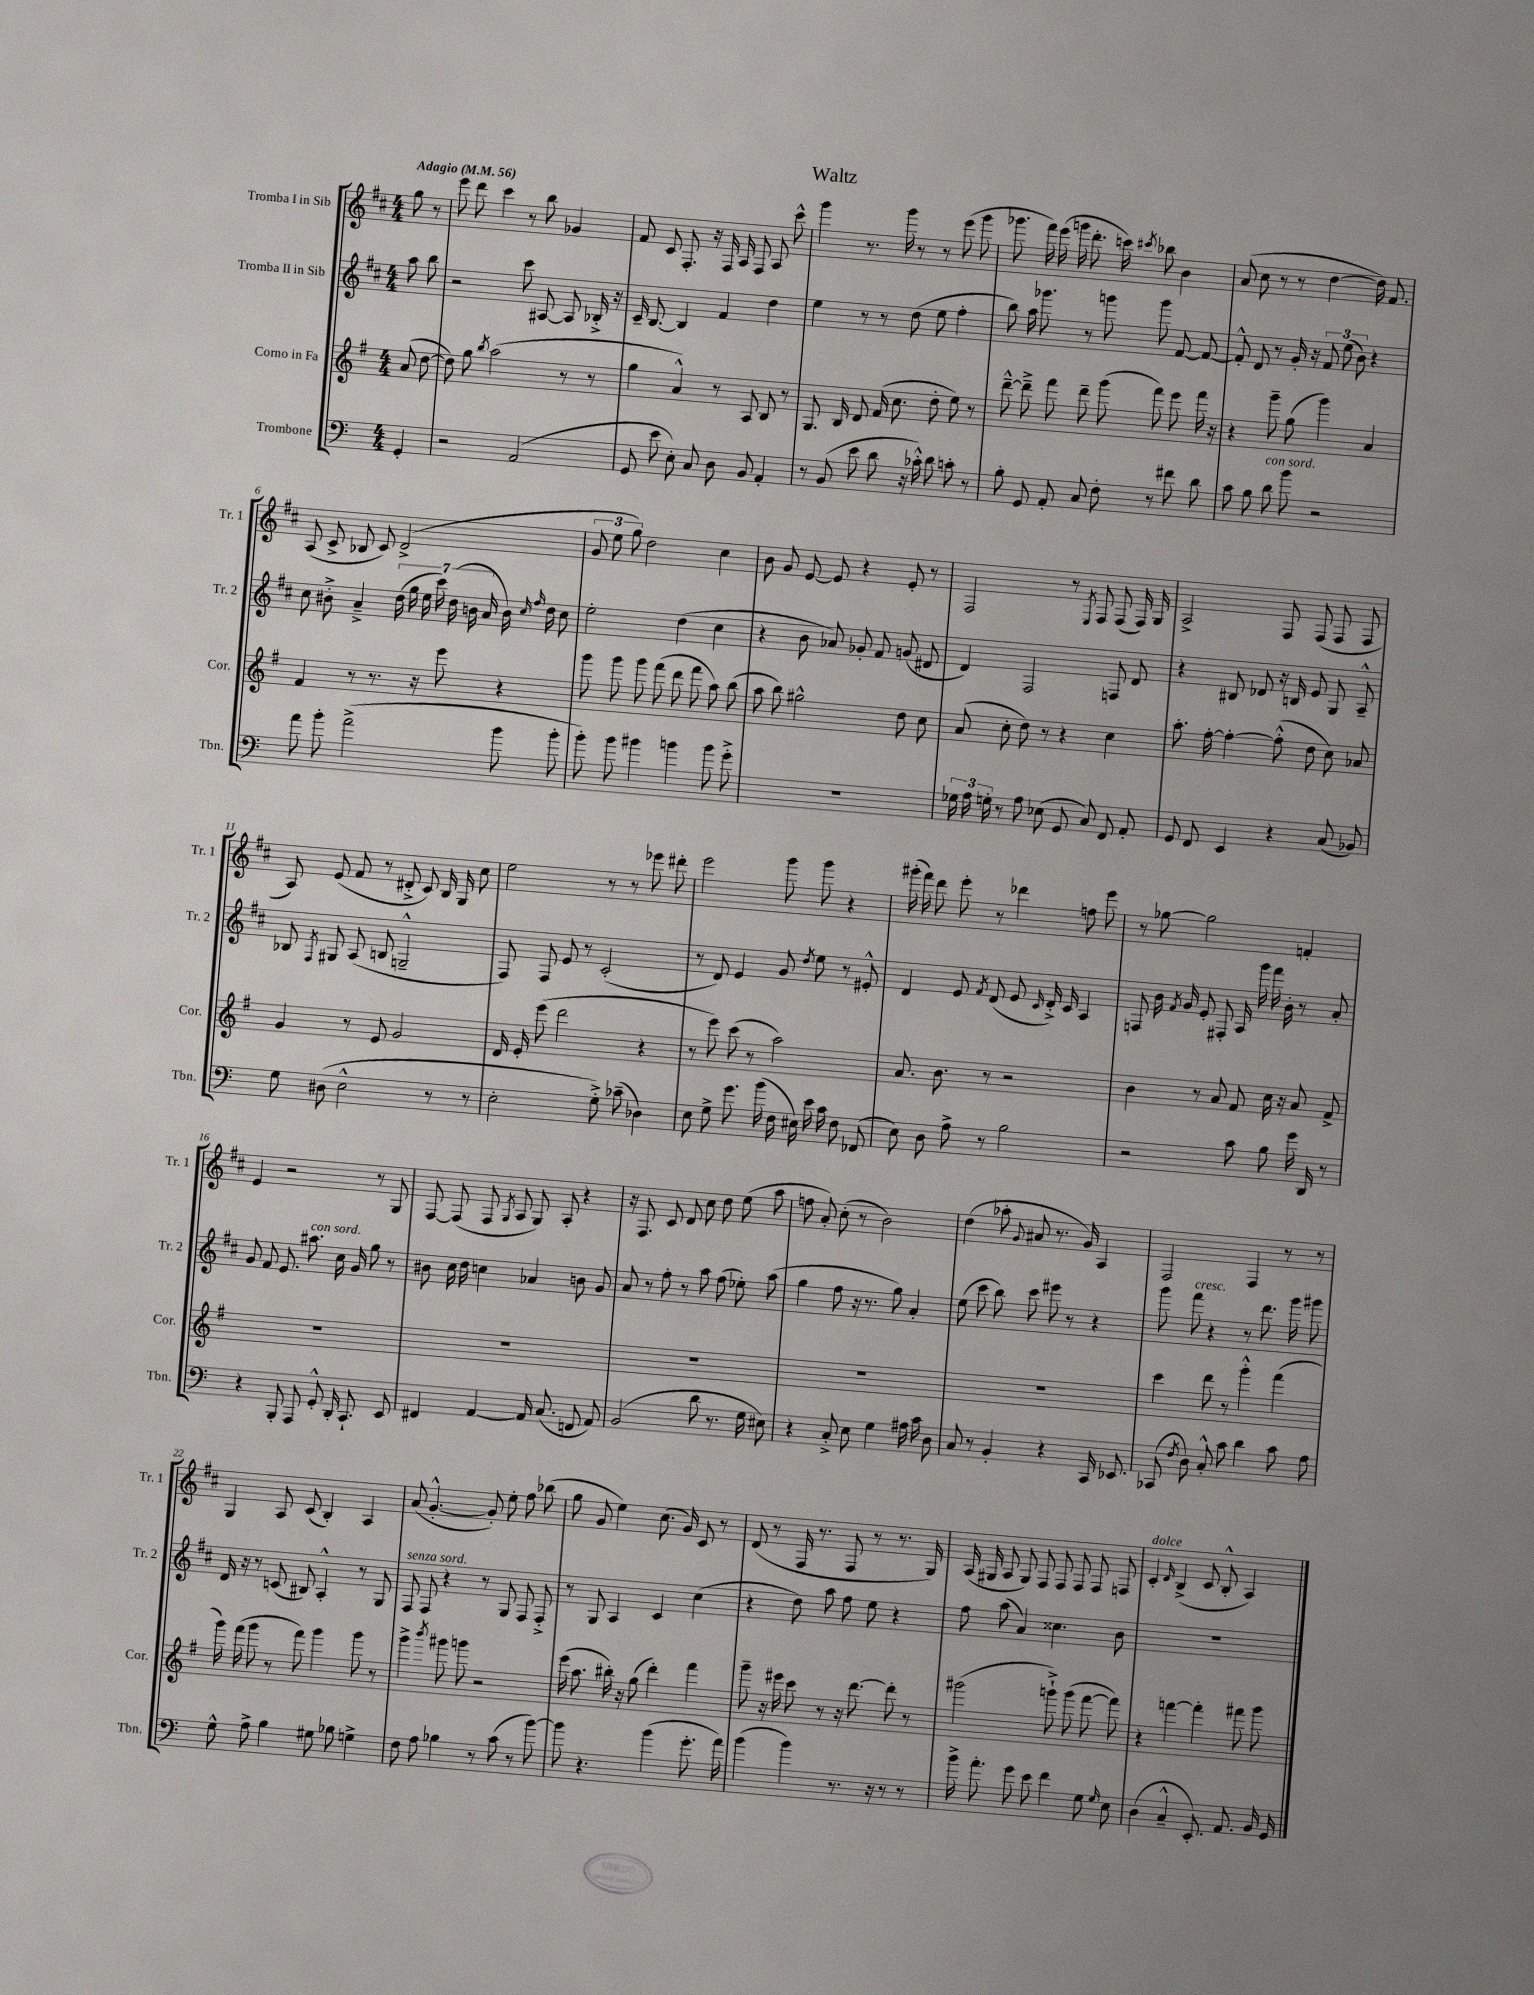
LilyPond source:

\header { title = "Waltz" }
<<
\new StaffGroup <<
\new Staff = "s0" \with { instrumentName = "Tromba I in Sib" shortInstrumentName = "Tr. 1" } {
    \clef treble \key d \major \numericTimeSignature \time 4/4 \partial 4 \tempo "Adagio" 4 = 56
    \autoBeamOff g''8 r8 |
    e'''8 d'''8 cis'''4 r8 b''8 ges'4 |
    fis'8 cis'8 fis8.-. r16 fis16 a16 fis8 a8 cis'''8-^ |
    g'''4 r8. g'''16 r8 r8 e'''8( g'''8 |
    ges'''8. fis'''16) e'''16( g'''16 d'''8.-. c'''16) \acciaccatura { cis'''8 } bes''8 b'4 |
    a'8( cis''8 r8 r8 d''4~ d''16) fis'8. |
    a8( cis'8-> bes8 cis'8) d'2->( |
    \tuplet 3/2 { g'8 e''8 g''8) } d''2 cis''4 |
    b'8 g'8 e'8~ e'8 r4 e'8-. r8 |
    fis2 r8 \acciaccatura { e8 } fis8 fis8( fis16) g16 |
    a2-> fis8 fis8( fis8 fis8 |
    a8) e'8( fis'8 r8 dis'8-.-> cis'8) b16 g16 cis''8 |
    e''2 r8 r8 ees'''8 dis'''8-. |
    e'''2 g'''8 g'''8 r4 |
    gis'''16-.( fis'''16) d'''8 e'''8-. r8 des'''4 f''8 e'''8 |
    r8 ges''8~ ges''2 f'4-. |
    e'4 r2 r8 g8 |
    fis8~ fis8( fis8 \acciaccatura { g8 } a8 g8) a8-. r4 |
    r16 fis8. cis'8 d'8 cis''8 d''8 e''8( a''8 |
    f''8 a'8-.) cis''8-.( r8 b'2) |
    d''4( aes''8-. \appoggiatura { g'8 } ais'8 r8. g'16) a4 |
    fis2 fis4 r8 r8 |
    g4 a8 cis'8( b4-.) a4 |
    a'8( g'4.~-.-^ g'8-.) e''8-. fis''8 bes''8( |
    g''8 g'8 e''4) cis''8.( g'16) cis'8 r8 |
    d'8( r8 fis16 r8. fis8 r8 r8. g16) |
    a16( gis16 a8 gis8) fis8 fis8 fis8 fis8 f8 |
    cis'4-.^\markup { \italic "dolce" } \grace { d'16 } b4->( cis'8 b8-.-^ a4) \bar "|." |
}
\new Staff = "s1" \with { instrumentName = "Tromba II in Sib" shortInstrumentName = "Tr. 2" } {
    \clef treble \key d \major \numericTimeSignature \time 4/4 \partial 4
    \autoBeamOff a''8 b''8 |
    r2 cis'''8 ais8~ ais8 bes16-.-> r16 |
    cis'16-- b8.~ b4 fis'4 d''4 |
    e''4 r8 r8 d''8( e''8 fis''4-. |
    b''8) a''16 ges'''8. r8 g'''8 g'''8 fis'8~ fis'8~ |
    fis'8-.-^ d'8 r8 g'16-. r16 \tuplet 3/2 { fis'8 e''8( b'8) } r4 |
    cis''8 bis'8-.-> a'4---> \tuplet 7/4 { d''16( g''16 e''16 cis'''16) d''16( b'16 a'16 } b'16) \grace { cis''16 fis''16 } d''16 cis''8 |
    e''2-. d''4( cis''4 |
    r4 b'8 aes'8) ges'8-. fis'8 g'8( dis'8 |
    d'4) fis2 f8 d'8 |
    r4 bis8 des'8 r16 b16 e'8 g8 a8---^ |
    bes8 \acciaccatura { fis8 } gis8 a8( b8 g2---^ |
    fis8) fis8 e'8 r8 cis'2-.( |
    r8 d'8) e'4 g'8 \acciaccatura { d''8 } e''8 r8 eis'8-.-^ |
    d'4 e'8 \acciaccatura { fis'8 } d'8( e'8 \grace { cis'16 } d'16-.->) cis'16 a4 |
    f8 b'16 \acciaccatura { fis'8 } g'16 e'8-. fis8-. a16 g'''16 fis'''16 b'16-. r8 a'8-. |
    g'8 fis'8 e'8. ais''8.^\markup { \italic "con sord." } cis''16 g'16 g''8 r8 |
    bis'8 cis''16 d''16 c''4 aes'4 b'8 g'8 |
    a'8 r8 fis''8-. r8 a''8 fis''8( ees''8-.) a''8( |
    g''4 fis''8 r16 r8. g''8) a'4-. |
    e''8( cis'''8 b''8) cis'''8 eis'''8 r8 r4 |
    g'''8 fis'''8^\markup { \italic "cresc." } r4 r8 d'''8. g'''16 gis'''8 |
    d'16 r16 r8 c'8( bis8) a4-.-^ r8 g8 |
    fis8^\markup { \italic "senza sord." } fis8 r4 r8 g8 fis8 fis8-.-> |
    r8 g8 a4 cis'4 cis''4( |
    r4 d''8) a''8 fis''8 e''8 r4 |
    fis''8 a''8( a'4) cisis''4. b'8 |
    R1 \bar "|." |
}
\new Staff = "s2" \with { instrumentName = "Corno in Fa" shortInstrumentName = "Cor." } {
    \clef treble \key g \major \numericTimeSignature \time 4/4 \partial 4
    \autoBeamOff a'8( d''8~ |
    d''8) g''8 \acciaccatura { b''8 } a''2( r8 r8 |
    g''4 a'4-^) r8 a8 b8 r8 |
    g8. b16 d'8 fis'16( c''8. d''8-. e''8) r8 |
    d'''8~---^ d'''8---> fis'''8 d'''8-- g'''8( fis'''8) e'''8 fis'''16 r16 |
    r4 g'''8-- g''8( g'''4) a'4 |
    fis'4 r8 r8. r16 e'''8 r4 |
    g'''8 g'''8 g'''8 fis'''8( d'''8 fis'''8 a''8) b''8( |
    a''8 b''8) gis''2-^ d''8 c''8 |
    a'8( c''8-. d''8) r8 r4 c''4 |
    a''8.-. fis''16~-. fis''4~-. fis''8-.-^( d''8 c''8) aes'8 |
    g'4 r8 e'8 g'2 |
    d'16 e'16-. e'''8( d'''2 r4 |
    r8 e'''8) c'''8( r8 a''2) |
    a'8. b'8. r8 r2 |
    b'4 r8 a'8 fis'8 c''16 r16 a'8 fis'8-> |
    R1 |
    R1 |
    R1 |
    R1 |
    R1 |
    c'''4 d'''8 r8 g'''4-.-^ fis'''4( |
    g'''16) fis'''16( g'''8 r8 fis'''8) g'''4 g'''8 r8 |
    g'''4-> \acciaccatura { b'''8 } gis'''8 g'''8 r2 |
    e'''16( a''8. bis''16-.) r16 g''8( d'''4-.) fis'''4 |
    g'''8-- r16 eis'''16 c'''8 r8 r16 d'''8.~ d'''8-. r8 |
    gis'''2( g'''8-!->) g'''8( fis'''8~ fis'''8) |
    r4 f'''4~ f'''4-. fis'''8 g'''8 \bar "|." |
}
\new Staff = "s3" \with { instrumentName = "Trombone" shortInstrumentName = "Tbn." } {
    \clef bass \key c \major \numericTimeSignature \time 4/4 \partial 4
    \autoBeamOff g,4-. |
    r2 a,2( |
    g,8 e'8 e8-.) c8 d8 b,8 a,4-. |
    r8 b,8( e'8 d'8 r16 ces'16-.-^) d'8 c'8-. r8 |
    b8-. g,8 a,8-. c8 f8-. r8 fis'8 d'8 |
    c'8 b8 d'8^\markup { \italic "con sord." } b'8 r2 |
    a'8 b'8-. a'2->( b'8 b'8-. |
    b'8-.) b'8 bis'4 b'4 b'8 g'8-.-> |
    R1 |
    \tuplet 3/2 { ges16 a16 g16-. } r8 a8 ees8( g,8 c8) f,8 a,8-. |
    g,8 f,8 e,4 r4 c8( bes,8) |
    g8 dis8( e2-^ r8 r8 |
    e2-. g8-.->) ces'8--( des4) |
    e8 g8-> g'8. b'16( f16 eis16) e'16 c'16 f8 fes,8( |
    e8) d8 a8-> r8 b2 |
    r2 c'8 b8 g'16 d,16 r8 |
    r4 b,,8-. a,,8 g,8-.-^ d,16-. c,8.-! e,8 |
    fis,4 a,4~ a,16 c8.( f,8 a,8) |
    b,2( d'8 r8. g16 eis8) |
    r4 c8-.-> e8 g4 ais16 c'16 d8 |
    c8 r8 b,4-. r4 c,16 ees,8. |
    ces,8( \acciaccatura { f8 } d8) c8-.-^ c'8 d'4 c'8 a8 |
    g8-^ a8-> b4 gis8 bes8 g4-> |
    f8 a8 bes4 r8 c'8( r8 b'8~) |
    b'8 r4. b'4( g'8.-. a'16) |
    b'4( b'4) r8. r16 r8 r8 |
    b'16-> a'8.-. g'8 e'8 f'4 g8 \grace { g16 } e8 |
    d4( c4---^ e,8.-.) a,8. b,16 g,16 \bar "|." |
}
>>
>>
